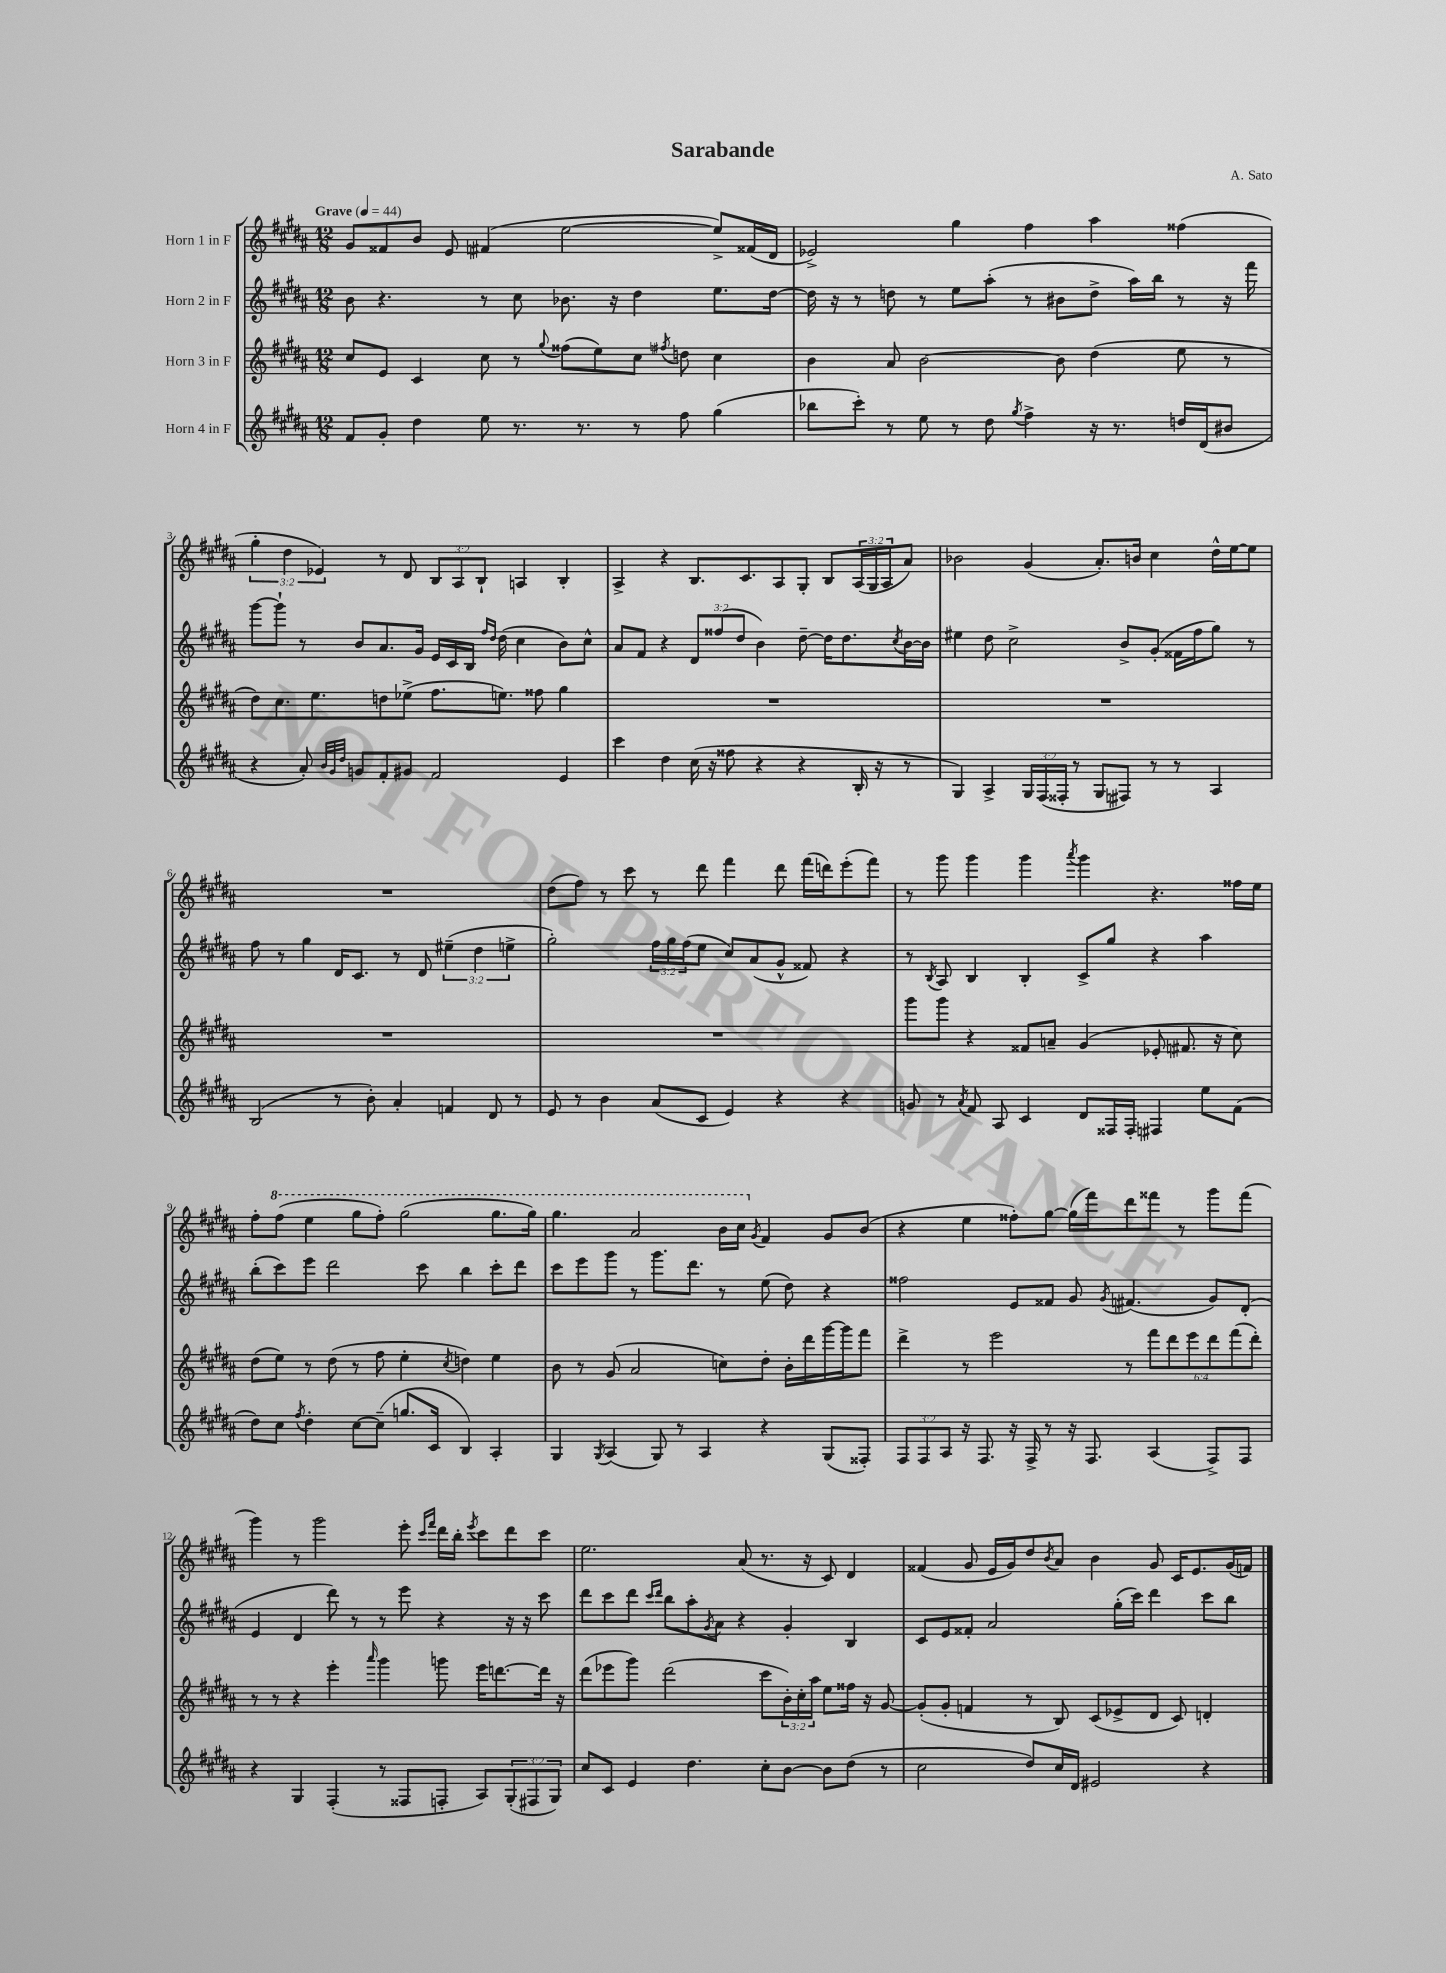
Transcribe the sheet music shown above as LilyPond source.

\header { title = "Sarabande" composer = "A. Sato" }
<<
\new StaffGroup <<
\new Staff = "s0" \with { instrumentName = "Horn 1 in F" } {
    \clef treble \key b \major \numericTimeSignature \time 12/8 \override Staff.TupletNumber.text = #tuplet-number::calc-fraction-text \tempo "Grave" 4 = 44
    gis'8 fisis'8 b'8 e'8 fis'4( e''2~ e''8->) fisis'16( dis'16 |
    ees'2->) gis''4 fis''4 ais''4 fisis''4( |
    \tuplet 3/2 { gis''4-. dis''4 ees'4) } r8 dis'8 \tuplet 3/2 { b8 ais8 b8-! } a4 b4-. |
    ais4-> r4 b8. cis'8. ais8 gis8-. b8 \tuplet 3/2 { ais16( gis16 ais16 } ais'8) |
    bes'2 gis'4( ais'8.-.) b'16 cis''4 dis''16-^ e''16~ e''8 |
    R1. |
    dis''8( fis''8) r8 cis'''8 r8 dis'''8 fis'''4 dis'''8 fis'''16( d'''16) e'''8-.( fis'''8) |
    r8 gis'''8 gis'''4 gis'''4 \acciaccatura { ais'''8 } gis'''4 r4. fisis''16 e''16 |
    fis''8-. \ottava #1 fis'''8( e'''4 gis'''8 fis'''8-.) gis'''2( gis'''8. gis'''16) |
    gis'''4. ais''2 b''16 cis'''16 \ottava #0 \acciaccatura { gis'8 } fis'4 gis'8 b'8( |
    r4 e''4 fisis''8-.) gis''8~ gis''16( fis'''16) dis'''8 fisis'''8 r8 gis'''8 fisis'''8( |
    gis'''4) r8 gis'''2 e'''8-. \grace { cis'''16 fis'''16 } dis'''16 b''16-. \acciaccatura { e'''8 } cis'''8 dis'''8 cis'''8 |
    e''2. ais'8( r8. r16 cis'8) dis'4 |
    fisis'4( gis'8 e'16 gis'16) dis''8 \acciaccatura { b'8 } ais'8 b'4 gis'8 cis'16 e'8. gis'16( f'16) \bar "|." |
}
\new Staff = "s1" \with { instrumentName = "Horn 2 in F" } {
    \clef treble \key b \major \numericTimeSignature \time 12/8 \override Staff.TupletNumber.text = #tuplet-number::calc-fraction-text
    b'8 r4. r8 cis''8 bes'8. r16 dis''4 e''8. dis''16~ |
    dis''16 r16 r8 d''8 r8 e''8 ais''8-.( r8 bis'8 d''8-> ais''16) b''16 r8 r16 fis'''16 |
    gis'''8~ gis'''8-! r8 b'8 ais'8. gis'16 e'16 cis'16 b16 \grace { fis''16 dis''16 } dis''16( cis''4 b'8) cis''8-^ |
    ais'8 fis'8 r4 \tuplet 3/2 { dis'8 fisis''8( dis''8 } b'4) dis''8~-- dis''16 dis''8. \acciaccatura { cis''8 } b'16~ b'16 |
    eis''4 dis''8 cis''2-> b'8-> gis'8-.( fisis'16 fis''16 gis''8) r8 |
    fis''8 r8 gis''4 dis'16 cis'8. r8 dis'8 \tuplet 3/2 { eis''4--( dis''4 e''4-> } |
    gis''2-.) \tuplet 3/2 { fis''16 gis''16 fis''16( } e''8 cis''8) ais'8( gis'8-^ fisis'8) r4 |
    r8 \acciaccatura { b8 } ais8 b4 b4-. cis'8-> gis''8 r4 ais''4 |
    b''8-.( cis'''8) e'''8 dis'''2 cis'''8 b''4 cis'''8-. dis'''8 |
    cis'''8 e'''8 gis'''8 r8 gis'''8. dis'''8. r8 e''8( dis''8) r4 |
    fisis''2 e'8 fisis'8 gis'8 \acciaccatura { gis'8 } fis'4.( gis'8) dis'8-.( |
    e'4 dis'4 dis'''8) r8 r8 e'''8 r4 r16 r16 cis'''8 |
    dis'''8 cis'''8 dis'''8 \grace { cis'''16 dis'''16 } b''8 ais''8-. \acciaccatura { gis'8 } ais'8 r4 gis'4-. b4 |
    cis'8 e'8 fisis'8-. ais'2 gis''16-.( cis'''16) dis'''4 cis'''8 b''8 \bar "|." |
}
\new Staff = "s2" \with { instrumentName = "Horn 3 in F" } {
    \clef treble \key b \major \numericTimeSignature \time 12/8 \override Staff.TupletNumber.text = #tuplet-number::calc-fraction-text
    cis''8 e'8 cis'4 cis''8 r8 \appoggiatura { gis''8 } fisis''8( e''8) cis''8 \acciaccatura { fis''8 } d''8 cis''4 |
    b'4 ais'8 b'2~ b'8 dis''4( e''8 r8 |
    dis''8) cis''8. e''8. d''8 ees''8->( fis''8. e''8.) fisis''8 gis''4 |
    R1. |
    R1. |
    R1. |
    R1. |
    gis'''8 gis'''8 r4 fisis'8 a'8-- gis'4( ees'8-. fis'8. r16 cis''8) |
    dis''8( e''8) r8 dis''8( r8 fis''8 e''4-. \acciaccatura { cis''8 } d''4) e''4 |
    b'8 r8 gis'8( ais'2 c''8) dis''8-. b'16-. dis'''16 gis'''16~ gis'''16 fis'''8 |
    dis'''4-> r8 e'''2 r8 \tuplet 6/4 { fis'''8 dis'''8 e'''8 dis'''8 fis'''8( dis'''8-.) } |
    r8 r8 r4 e'''4-. \grace { ais'''16 } gis'''4 g'''8 e'''16 d'''8.~ d'''16 r16 |
    dis'''8( ees'''8 gis'''8) dis'''2( cis'''8 \tuplet 3/2 { b'16-.) cis''16-. ais''16 } e''8 fisis''16 r16 gis'8~ |
    gis'8-.( gis'8-. f'4 r8 b8) cis'8( ees'8-> dis'8 cis'8) d'4-. \bar "|." |
}
\new Staff = "s3" \with { instrumentName = "Horn 4 in F" } {
    \clef treble \key b \major \numericTimeSignature \time 12/8 \override Staff.TupletNumber.text = #tuplet-number::calc-fraction-text
    fis'8 gis'8-. dis''4 e''8 r8. r8. r8 fis''8 gis''4( |
    bes''8 cis'''8-.) r8 e''8 r8 dis''8 \acciaccatura { gis''8 } fis''4-> r16 r8. d''16 dis'16( bis'8 |
    r4 ais'8-.) \grace { b'32 gis'32 dis''32 } g'8 fis'8-. gis'8 fis'2 e'4 |
    cis'''4 dis''4 cis''16( r16 fisis''8 r4 r4 b16-. r16 r8 |
    gis4) ais4-> \tuplet 3/2 { gis16 fis16( fisis16-. } r8 gis8 fis8) r8 r8 ais4 |
    b2( r8 b'8-.) ais'4-. f'4 dis'8 r8 |
    e'8 r8 b'4 ais'8( cis'8 e'4) r4 r4 |
    g'8 r8 \acciaccatura { ais'8 } fis'8 ais8 cis'4 dis'8 fisis16 fisis16-. fis4 e''8 fis'8( |
    dis''8) cis''8 \acciaccatura { fis''8 } dis''4-. cis''8~ cis''8--( g''8. cis'16 b4) ais4-. |
    gis4 \acciaccatura { gis8 } ais4( gis8) r8 ais4 r4 gis8( fisis8-.) |
    \tuplet 3/2 { fis8 fis8 ais8 } r16 fis8. r16 fis16-> r8 r16 fis8. ais4( fis8->) fis8 |
    r4 gis4 fis4-.( r8 fisis8 f8-. ais8) \tuplet 3/2 { gis8-.( fis8 gis8) } |
    cis''8 cis'8 e'4 dis''4. cis''8-. b'8~ b'8 dis''8( r8 |
    cis''2 dis''8) cis''16 dis'16 eis'2 r4 \bar "|." |
}
>>
>>
